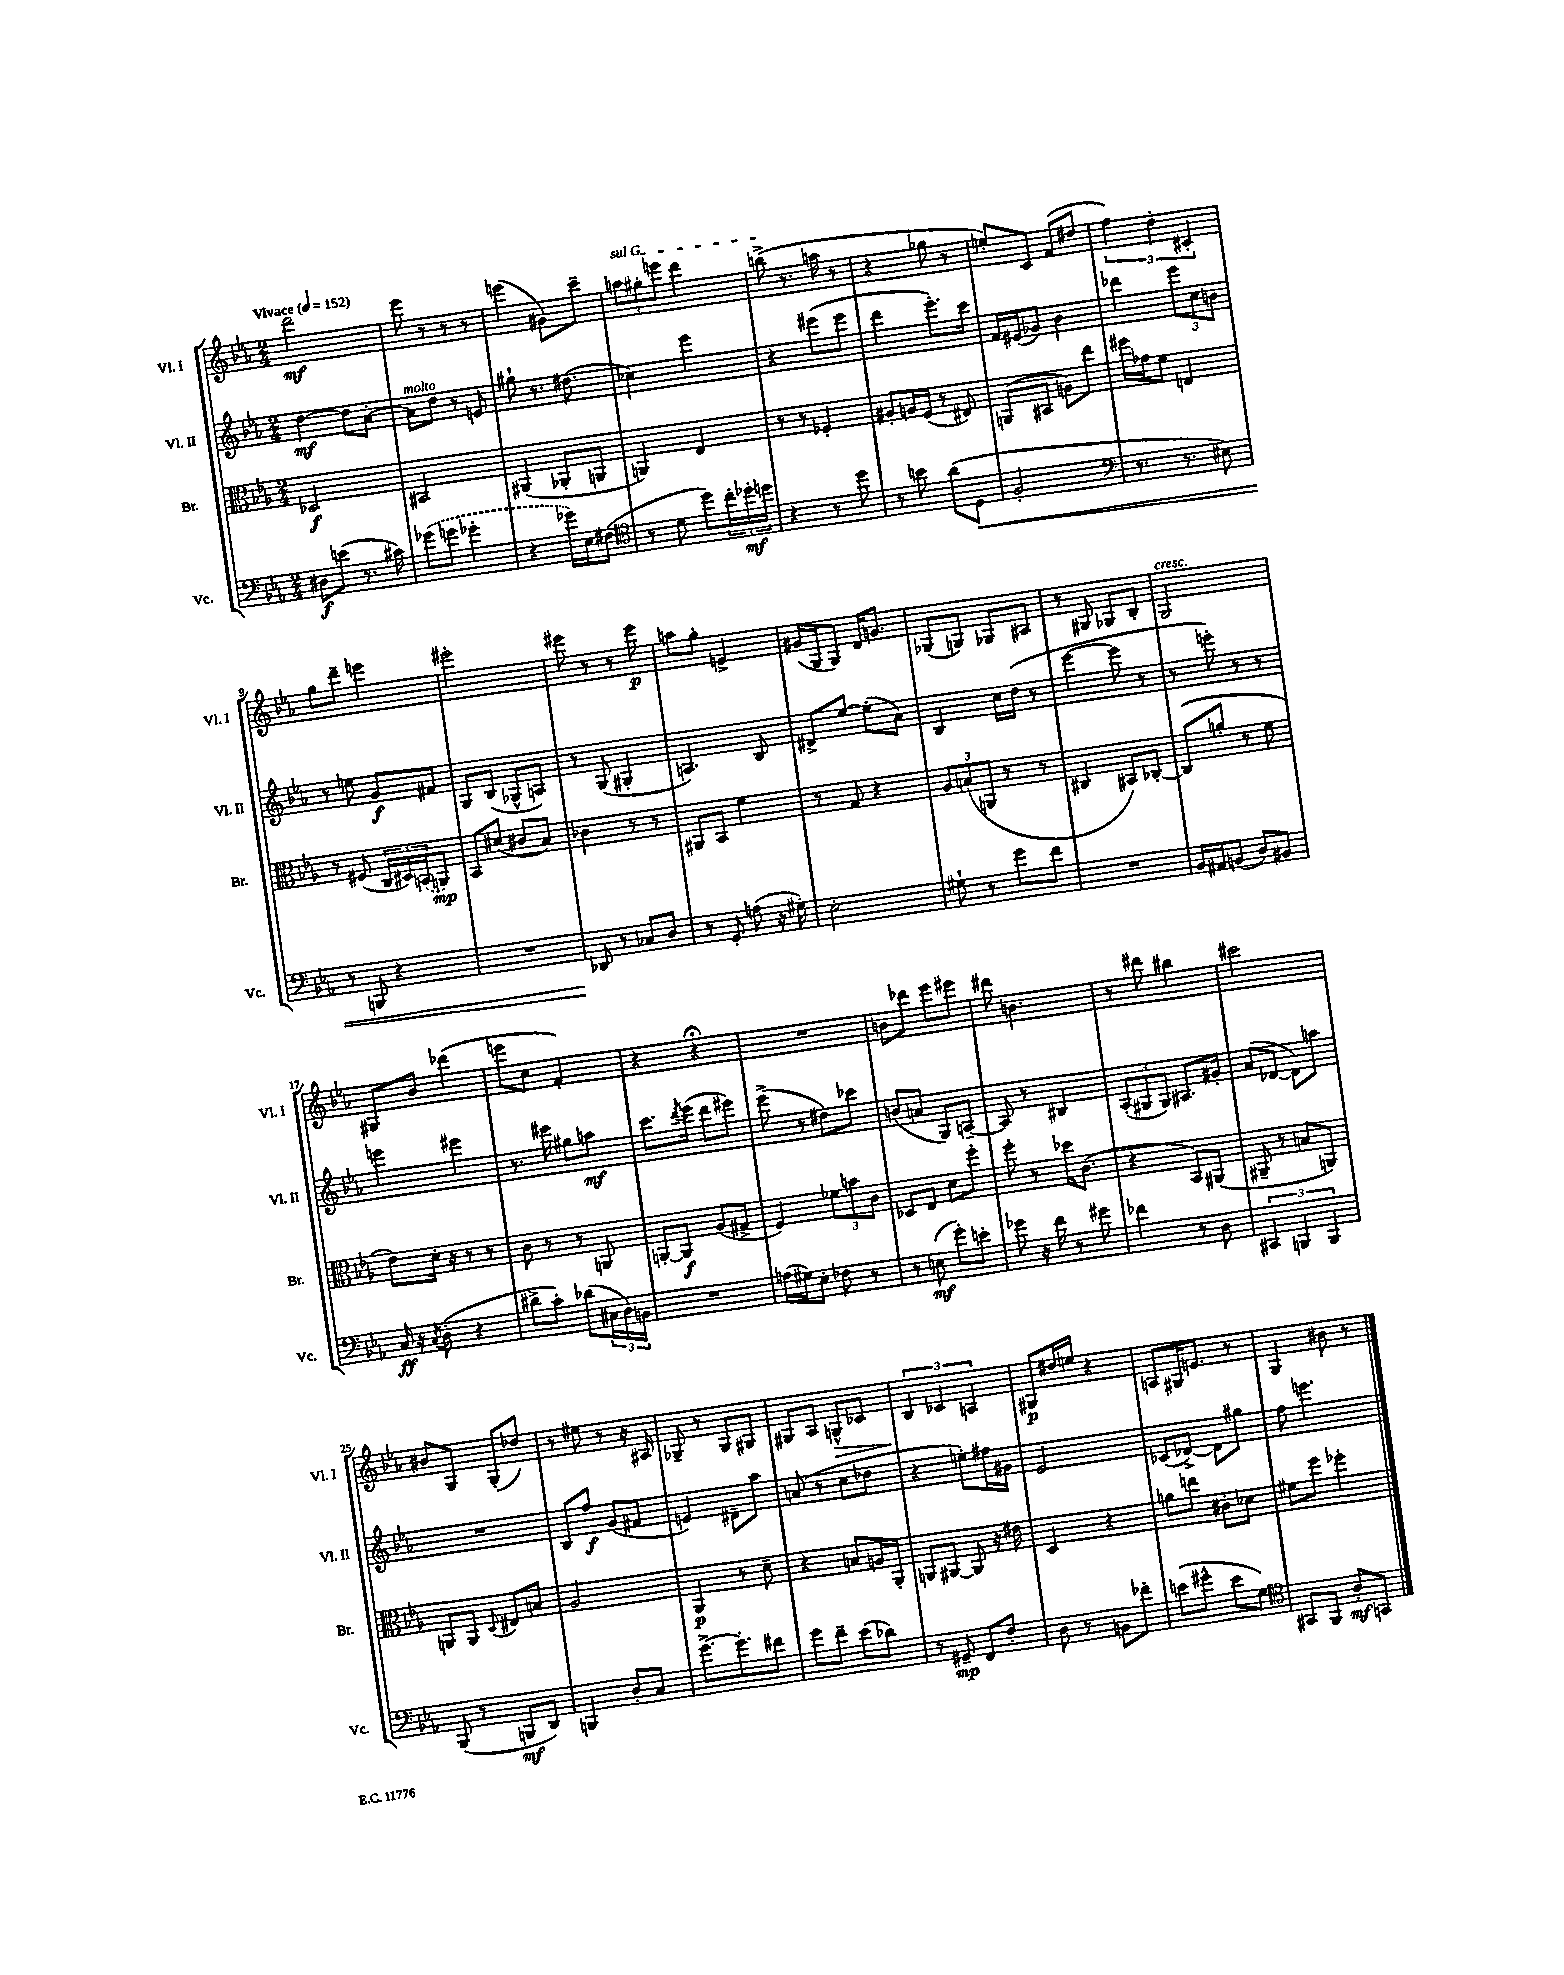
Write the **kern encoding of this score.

**kern	**kern	**kern	**kern
*staff4	*staff3	*staff2	*staff1
*clefF4	*clefC3	*clefG2	*clefG2
*k[b-e-a-]	*k[b-e-a-]	*k[b-e-a-]	*k[b-e-a-]
*M2/4	*M2/4	*M2/4	*M2/4
*MM152	*MM152	*MM152	*MM152
8D#	2D-	[4dd	2ddd
(8e	.	.	.
8.r	.	8dd]	.
.	.	[8a-'	.
16c#)	.	.	.
=	=	=	=
(8g-	2BB#	8a-]	8eee-
8g	.	8dd	8r
4g-'	.	8r	8r
.	.	8e	8r
=	=	=	=
4r	(4AA#	8gg#`	(4eee
.	.	8.r	.
16g-)	8AA-'	.	8g#)
16E-	.	(8.dd#	.
(8F#	8AA	.	8ccc~
=	=	=	=
*clefC4	*	*	*
8r	4AA)	4cc-)	12aa
.	.	.	12gg#'
8d	.	.	.
.	.	.	12eee
8dd)	4E-	4eee-	4ddd
24cc'	.	.	.
24dd-'	.	.	.
24dd	.	.	.
=	=	=	=
4r	8r	4r	(8bb^
.	8r	.	8.r
8r	4F-'	(8eee#	.
.	.	.	16aa
8dd	.	8eee#	8r
=	=	=	=
8r	8A#'	4ddd	4r
8b	16A	.	.
.	(16F	.	.
(8a-	8r	8.eee-')	8gg-
8D	8E#)	.	8r
.	.	16ccc	.
=	=	=	=
2F'	(8AA	16f	8ee')
.	.	(16e#	.
.	8BB#	8g-)	8c
.	8A)	4b-	(8f
.	8ee-	.	8dd#
=	=	=	=
*clefF4	*	*	*
8.r	16ff#	4ddd-	6ff)
.	16g-	.	.
.	8f	.	.
.	.	.	6dd'
8.r	.	.	.
.	4E	12eee-	.
.	.	12cc	6c#'
8E#)	.	.	.
.	.	12b	.
=	=	=	=
8r	8r	8r	8gg
8BBB	(8F#	8ee	8ddd~
4r	24C	8g	4eee
.	24D#)	.	.
.	(24BB	.	.
.	8AA)	8f#	.
=	=	=	=
2r	8BB-	8G	2eee#'
.	(8d#	(8B-	.
.	8c#	8G-^^	.
.	8B-)	8A)	.
=	=	=	=
8DD-	4c-	8r	8eee#
8r	.	(8G	8r
8C-	8r	4G#'	8r
8D	8r	.	8eee#
=	=	=	=
8r	8AA#	4.A)	8aa
8GG'	8BB-	.	8gg'
(8A	4f	.	4e^
16r	.	8B-	.
16G#')	.	.	.
=	=	=	=
2E-'	8r	8d#^	(16g#
.	.	.	16G
.	8G	[8ee-	8G)
.	4r	(8ee-']	16d
.	.	.	8.g
.	.	8a-)	.
=	=	=	=
8G#`	12A-	4B-	(8G-
.	(12B	.	.
8r	.	.	8G)
.	12AA	.	.
8g	8r	16cc	8G-
.	.	(16dd	.
8f	8r	8r	8A#
=	=	=	=
2r	4C#	[4eee-	8r
.	.	.	8G#
.	8BB#)	8eee-]	8G-
.	[8C-'	8r	8B-'
=	=	=	=
16BB-	(8C-]	8r	2G
16AA#	.	.	.
(8BB	8a'	8eee')	.
8D)	8r	8r	.
8BB#	8f	8r	.
=	=	=	=
16C	8e-)	4eee	8G#
16r	.	.	.
8qC	.	.	.
(8D'	16d'	.	8b-
.	16r	.	.
4r	8r	4eee#	(4ddd-
.	8r	.	.
=	=	=	=
8d#^	8c	8.r	8eee
8c')	8r	.	8cc
.	.	16eee#	.
(8d-	8r	8gg#	4f')
24C#	8AA	8aa	.
24D)	.	.	.
24BB	.	.	.
=	=	=	=
2r	[8AA'	8.ccc	4r
.	8AA]	.	.
.	.	8qddd	.
.	.	(16eee-	.
.	(8A-	8ddd	4r;
.	8G#^	8eee#)	.
=	=	=	=
(16A	4F)	(8eee-^	2r
16G#)	.	.	.
8E-'	.	8r	.
8F-	12f-	8dd#)	.
.	12b	.	.
8r	.	8ccc-	.
.	12c	.	.
=	=	=	=
8r	8D-	(8b	8b
(8E	8E-	8a	8ddd-
8g')	8d	8G)	8eee-
8e'	8ff'	[8A~	8eee#
=	=	=	=
8g-	8ff'	8A]	8ddd#
16r	8r	8r	4.b
16f	.	.	.
8r	16dd-	4B#	.
.	(8.c	.	.
8g#	.	.	.
=	=	=	=
4f-	4r	(12A-'	8r
.	.	12G#	.
.	.	.	8ddd#
.	.	12G#)	.
8r	8BB-)	8.A#	4bb#
8D	(8AA#	.	.
.	.	16g#'	.
=	=	=	=
6CC#	8AA#~	(8a-	2ccc#
.	8r	[8d-	.
6BBB	.	.	.
.	8B	8d-])	.
6BBB	.	.	.
.	8AA)	8aa	.
=	=	=	=
(8BBB-	8AA	2r	8b#
8r	8AA	.	8G
.	8qqD	.	.
8BBB	8E#	.	(8G'
8DD)	8B	.	8dd-)
=	=	=	=
4BBB	2A-	8B-	8r
.	.	8ff	8ee#
8D'	.	(8g	8r
8C	.	8f#	16r
.	.	.	16A#
=	=	=	=
[8.g^	4AA-	4e)	8G-~
.	.	.	8r
8.g']	.	.	.
.	8r	8d#~	8G-
8f#	8d~	8aa-	8G#
=	=	=	=
8g	4r	(8a	8G#
8f~	.	8r	8A-
(8e-	8B	8cc	8G^^
8d-)	16A	8dd-	8c-
.	16AA-'	.	.
=	=	=	=
8r	8AA	4r	6B-
8GG#~	[8AA#	.	.
.	.	.	6c-
8FF	8AA#]	8ee')	.
.	.	.	6A
8F'	16r	16ff#	.
.	16e#	16g#	.
=	=	=	=
8D	4D	2e-	8G#
8r	.	.	16dd#
.	.	.	16ee
8BB	4r	.	4r
8f-'	.	.	.
=	=	=	=
(8e	8a	(8c-	8A
8g#^^	8ee	[8d-^)	16G#
.	.	.	8.e
8e	8c#'	8d-]	.
8G)	8d-	8gg#	8r
=	=	=	=
*clefC4	*	*	*
8GG#	8f#	8ff	4G
8FF	8ff	4.eee	.
8A-'	4ff-'	.	8b#
8GG	.	.	8r
==	==	==	==
*-	*-	*-	*-
